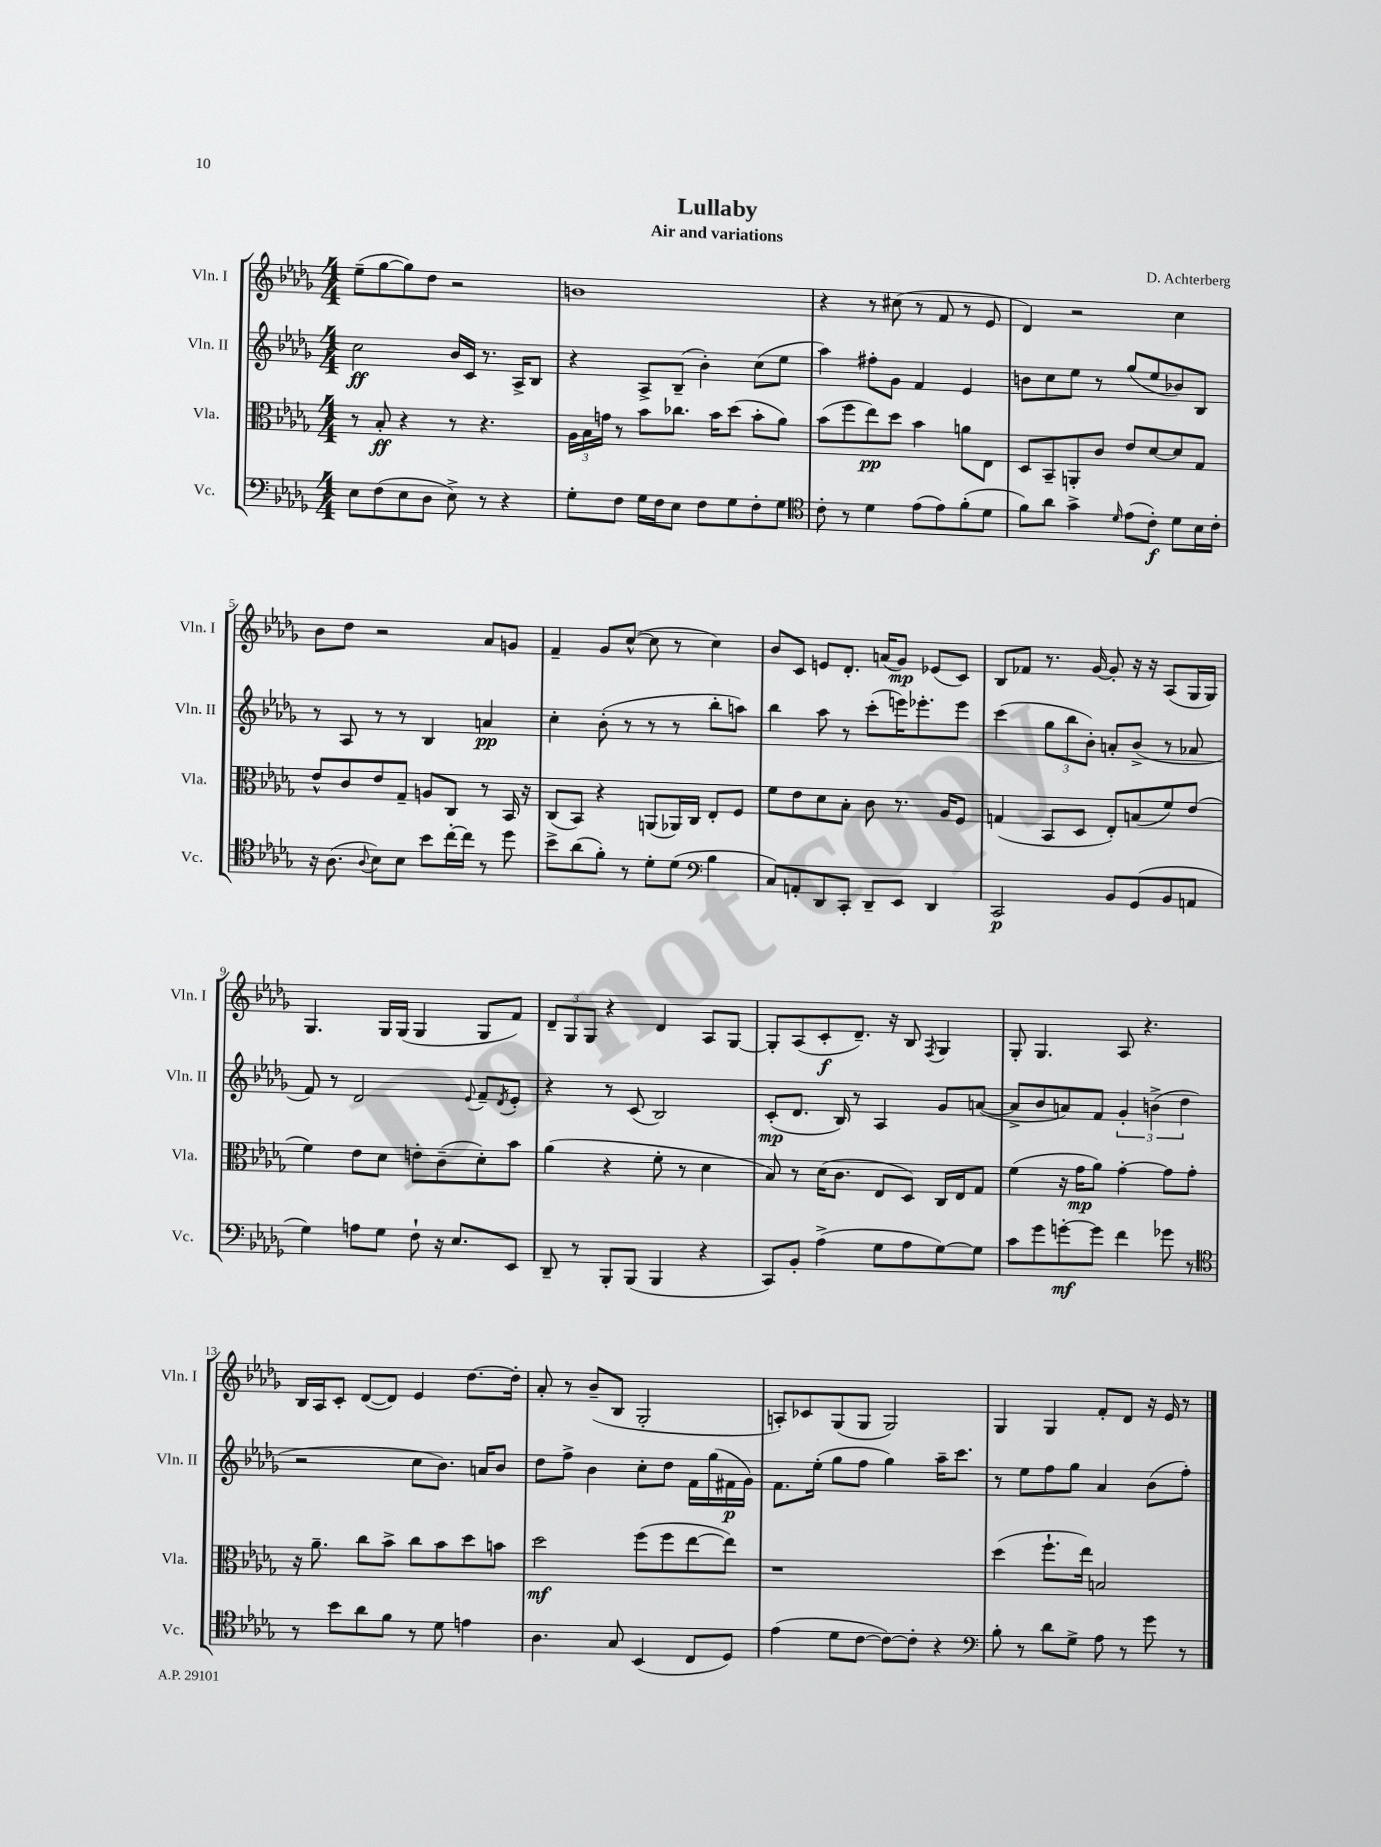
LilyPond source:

\header { title = "Lullaby" composer = "D. Achterberg" subtitle = "Air and variations" }
<<
\new StaffGroup <<
\new Staff = "s0" \with { instrumentName = "Vln. I" shortInstrumentName = "Vln. I" } {
    \clef treble \key des \major \numericTimeSignature \time 4/4
    ees''8--( ges''8~ ges''8) des''8 r2 |
    b'1 |
    r4 r8 cis''8( r8 f'8 r8 ees'8 |
    des'4) r2 c''4 |
    bes'8 des''8 r2 aes'8 g'8 |
    f'4-- ges'8 c''8~-^( c''8 r8 c''4) |
    bes'8 c'8 e'8 des'8.-. a'16( ges'8\mp) ees'8( c'8) |
    bes8 fes'8 r8. ges'16~ ges'8-. r16 r16 aes8( ges16 ges16) |
    ges4. ges16 ges16( ges4 ges8 f'8) |
    \tuplet 3/2 { des'8-- ges8 ges8 } r4 des'4 aes8 ges8~ |
    ges8-. aes8( c'8-.\f des'8.--) r16 bes8 \acciaccatura { f8 } ges4 |
    ges8-. ges4. aes8 r4. |
    bes16 aes16 c'8-. des'8~( des'8) ees'4 des''8.~ des''16-. |
    aes'8-. r8 bes'8--( bes8 ges2-. |
    a8-.) ces'8 ges8( ges8 ges2) |
    ges4 ges4 f'8-. des'8 r16 ees'16 r8 \bar "|." |
}
\new Staff = "s1" \with { instrumentName = "Vln. II" shortInstrumentName = "Vln. II" } {
    \clef treble \key des \major \numericTimeSignature \time 4/4
    c''2\ff bes'16 c'16 r8. aes16-> bes8 |
    r4 aes8-> bes8--( bes'4-.) c''8( ees''8 |
    aes''4) fis''8-. ges'8 f'4 ees'4 |
    b'8 c''8 ees''8 r8 ges''8( ees''8 bes'8) bes8 |
    r8 aes8 r8 r8 bes4 a'4\pp |
    c''4-. bes'8-.( r8 r8 r8 bes''8-. a''8) |
    bes''4 aes''8 r8 c'''8-.( e'''16) ees'''8.-. ees'''8 |
    c'''4( \tuplet 3/2 { ges''8 bes''8 bes'8-.) } a'8-. bes'8->( r8 aes'8 |
    f'8) r8 des'2 \appoggiatura { ees'8 } f'8-- \acciaccatura { des'8 } ees'8-. |
    r4 r8 c'8( bes2) |
    c'8-.\mp( des'8. bes16) r8 aes4 ges'8 a'8~( |
    a'8-> bes'8 a'8) f'8 \tuplet 3/2 { ges'4-. b'4->( des''4 } |
    r2 c''8 bes'8.) a'16 bes'8 |
    des''8 f''8-> bes'4 c''8-. des''8 f'16 ges''16( fis'16\p ges'16) |
    f'8. ees''16-.( ges''8 f''8 ges''4) aes''16-- c'''8. |
    r8 ees''8 f''8 ges''8 aes'4 bes'8( f''8-.) \bar "|." |
}
\new Staff = "s2" \with { instrumentName = "Vla." shortInstrumentName = "Vla." } {
    \clef alto \key des \major \numericTimeSignature \time 4/4
    r8 bes8-.\ff r4 r8 r4. |
    \tuplet 3/2 { aes16 bes16 g'16 } r8 bes'8 ces''8. bes'16 des''8( bes'8-. aes'8) |
    bes'8( f''8 ees''8\pp) des''8 bes'4 a'8 ees8 |
    des8 bes,8-- a,8-. c'8 ees'8 des'8~ des'8 ges8 |
    ees'8-^ c'8 ees'8 ges8-- a8 c8 r8 bes,16 r16 |
    c8( bes,8) r4 a,8( aes,16) c16 ees8-. f8 |
    f'8 ees'8 des'8 bes8-. c'8 r8. aes16 f8 |
    g4( bes,8 des8 ees8-.) b8( f'8) ees'8( |
    f'4) ees'8 des'8 e'8-. c'8--( des'8-.) bes'8 |
    aes'4( r4 f'8-. r8 des'4 |
    bes8) r8 des'16( c'8. ees8 des8) c16 ees16 ges8 |
    f'4( r16 ges'16\mp aes'8) ges'4~-. ges'8 ges'8-. |
    r16 aes'8.-- c''8 bes'8-> c''8 bes'8 des''8 b'8 |
    des''2\mf f''8( f''8 ees''8~ ees''8) |
    r1 |
    des''4( f''8.-! ees''16) b2 \bar "|." |
}
\new Staff = "s3" \with { instrumentName = "Vc." shortInstrumentName = "Vc." } {
    \clef bass \key des \major \numericTimeSignature \time 4/4
    ees8 f8( ees8 des8 ees8->) r8 r4 |
    ges8-. f8 ges16 f16 ees8 f8 ges8 f8-. ges8 |
    \clef tenor c'8-. r8 des'4 ees'8( ees'8) f'8-.( des'8 |
    f'8) aes'8 ges'4-> \grace { des'16 } ees'8( c'8-.\f) des'8 bes16 c'16-. |
    r16 aes8.( \appoggiatura { aes8 } bes8) bes8 bes'8 c''16~-. c''16 r8 des''8 |
    bes'8-> aes'8( f'8-.) r8 des'8-. des'8( \clef bass bes4 |
    c8) a,8-. des,8 c,8-. des,8-- ees,8 des,4 |
    c,2\p bes,8 ges,8( bes,8 a,8 |
    ges4) a8 ges8 f8-! r16 ees8. ees,8 |
    des,8-- r8 bes,,8-. bes,,8( bes,,4 r4 |
    c,8) bes,8-. aes4->( ges8 aes8 ges8~) ges8 |
    c'8 ges'8 g'8~-.\mf g'8 f'4 ges'8 r8 |
    \clef tenor r8 bes'8 aes'8 f'8 r8 des'8 e'4 |
    aes4. ges8 bes,4( c8 des8) |
    ees'4( des'8 c'8~ c'8~) c'8-. r4 |
    \clef bass bes8-. r8 des'8 ges8-> aes8 r8 ges'8 r8 \bar "|." |
}
>>
>>
